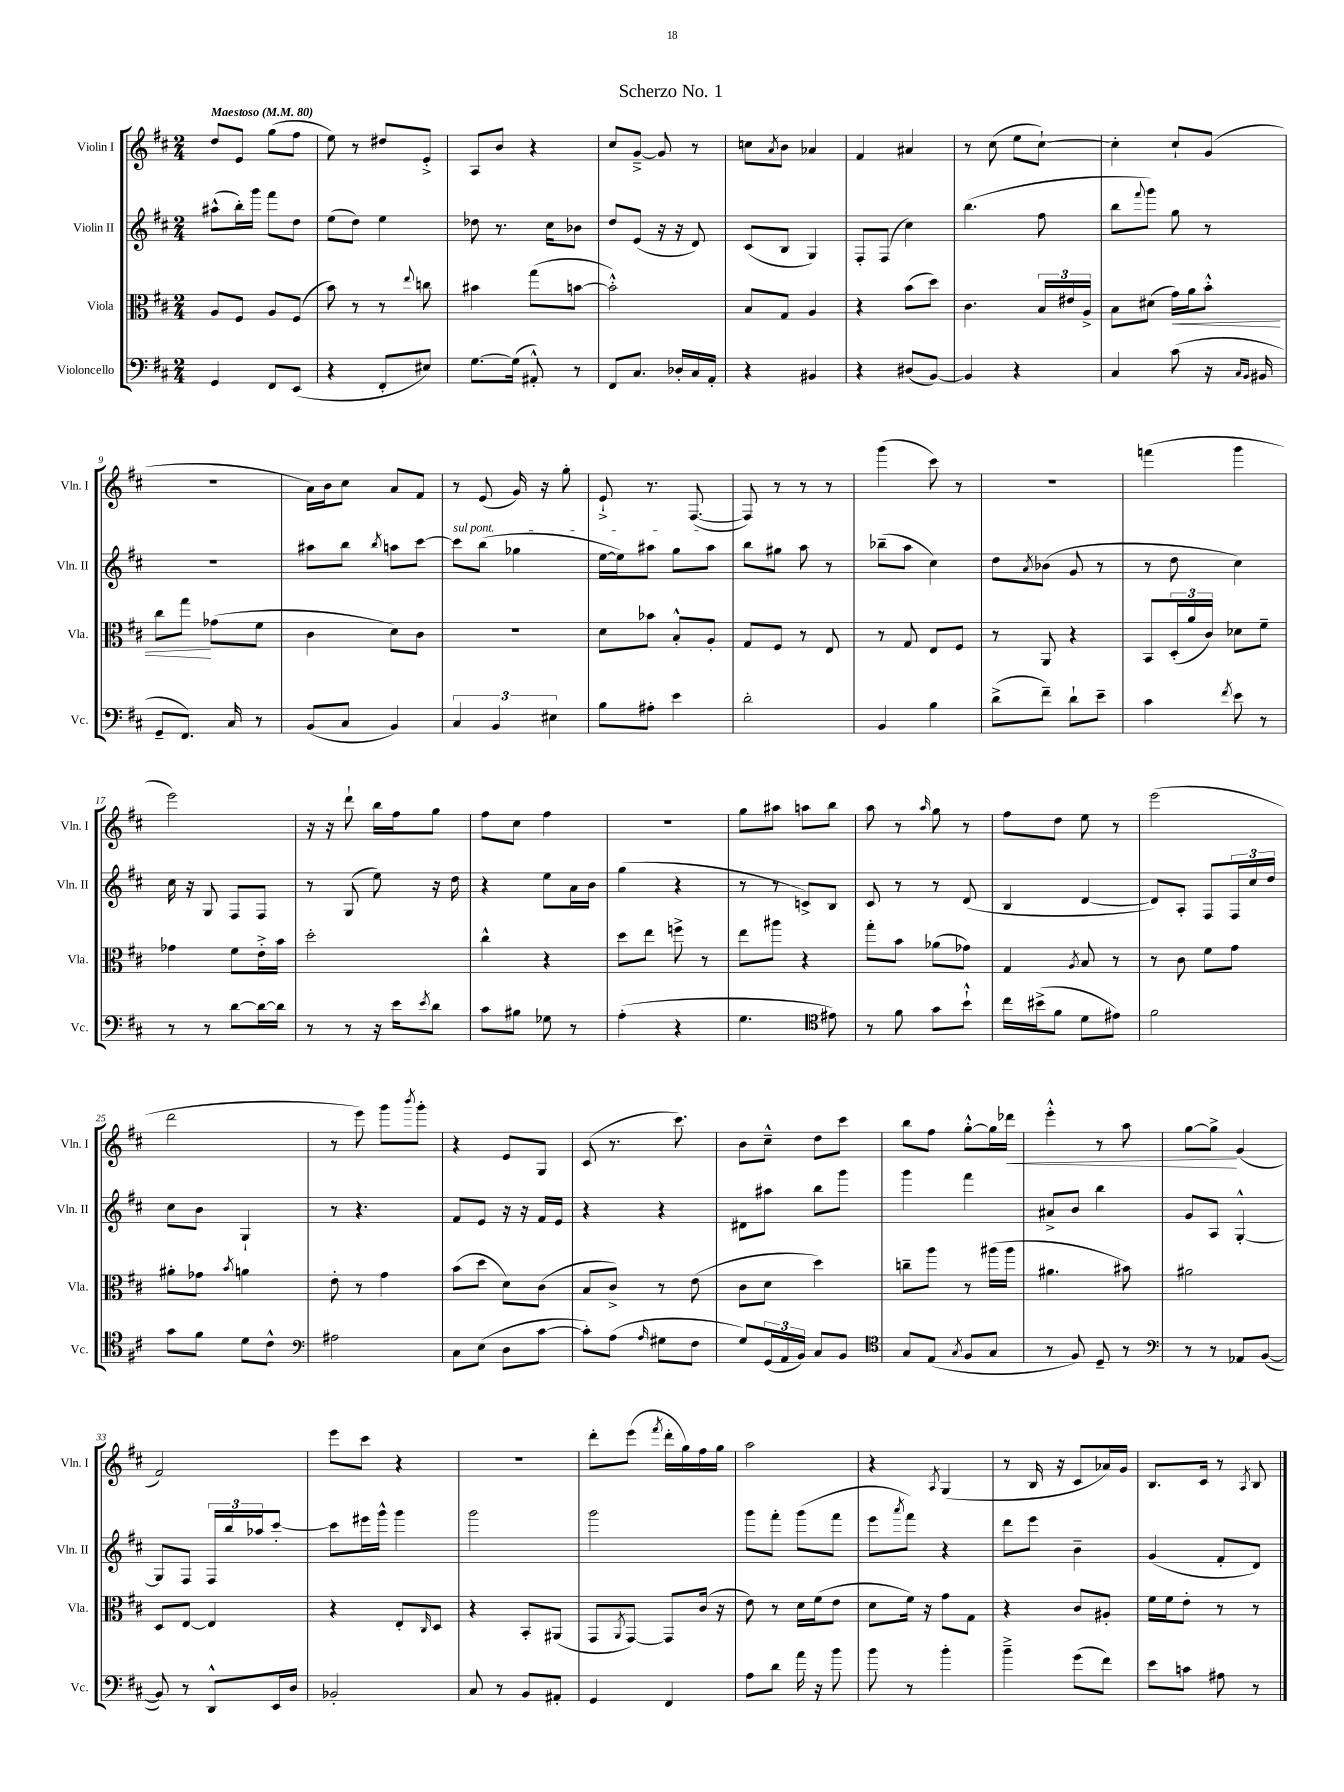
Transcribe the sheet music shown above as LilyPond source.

\header { title = "Scherzo No. 1" }
<<
\new StaffGroup <<
\new Staff = "s0" \with { instrumentName = "Violin I" shortInstrumentName = "Vln. I" } {
    \clef treble \key d \major \numericTimeSignature \time 2/4 \tempo "Maestoso" 4 = 80
    d''8 e'8 g''8( fis''8 |
    e''8) r8 dis''8 e'8-.-> |
    a8 b'8 r4 |
    cis''8 g'8~---> g'8 r8 |
    c''8 \acciaccatura { a'8 } b'8 aes'4 |
    fis'4 ais'4 |
    r8 cis''8( e''8 cis''8~-!) |
    cis''4-. cis''8-! g'8( |
    R2 |
    a'16) b'16 cis''8 a'8 fis'8 |
    r8 e'8( g'16) r16 g''8-. |
    e'8-!-> r8. fis8.~( |
    fis8) r8 r8 r8 |
    g'''4( cis'''8) r8 |
    r2 |
    f'''4( g'''4 |
    e'''2) |
    r16 r16 d'''8-! b''16 fis''16 g''8 |
    fis''8 cis''8 fis''4 |
    r2 |
    g''8 ais''8 a''8 b''8 |
    a''8 r8 \grace { a''16 } g''8 r8 |
    fis''8 d''8 e''8 r8 |
    e'''2( |
    d'''2 |
    r8 e'''8) g'''8 \acciaccatura { b'''8 } g'''8-. |
    r4 e'8 g8 |
    cis'8( r8. cis'''8.) |
    b'8 cis''8---^ d''8 cis'''8 |
    b''8 fis''8 g''8~-.-^ g''16 des'''16\< |
    e'''4-.-^ r8 a''8 |
    g''8~ g''8->\! g'4( |
    fis'2) |
    e'''8 cis'''8 r4 |
    R2 |
    d'''8-. e'''8( \acciaccatura { fis'''8 } d'''16-. g''16) fis''16 g''16 |
    a''2 |
    r4 \acciaccatura { a8 } g4( |
    r8 b16 r16 cis'8 aes'16) g'16 |
    b8. cis'16 r8 \acciaccatura { a8 } b8 \bar "|." |
}
\new Staff = "s1" \with { instrumentName = "Violin II" shortInstrumentName = "Vln. II" } {
    \clef treble \key d \major \numericTimeSignature \time 2/4
    ais''8-^( b''16-.) g'''16 fis'''8 d''8 |
    e''8( d''8) e''4 |
    des''8 r8. cis''16 bes'8 |
    d''8 e'8( r16 r16 d'8) |
    cis'8( b8 g4) |
    fis8-. fis8( cis''4) |
    b''4.( fis''8 |
    b''8 \appoggiatura { fis'''8 } g'''8) g''8 r8 |
    r2 |
    ais''8 b''8 \acciaccatura { b''8 } a''8 cis'''8~ |
    \once \override TextSpanner.bound-details.left.text = \markup { \italic "sul pont." } cis'''8\startTextSpan b''8( ges''4 |
    e''16~ e''16) ais''8 g''8 ais''8\stopTextSpan |
    b''8 gis''8 a''8 r8 |
    bes''8--( a''8 cis''4) |
    d''8 \acciaccatura { a'8 } bes'8( g'8 r8 |
    r8 d''8 cis''4) |
    cis''16 r16 g8 fis8 fis8 |
    r8 g8( e''8) r16 d''16 |
    r4 e''8 a'16 b'16 |
    g''4( r4 |
    r8 r8 c'8->) b8 |
    cis'8 r8 r8 d'8( |
    b4 d'4~ |
    d'8) a8-. fis8 \tuplet 3/2 { fis16 cis''16 d''16 } |
    cis''8 b'8 g4-! |
    r8 r4. |
    fis'8 e'8 r16 r16 fis'16 e'16 |
    r4 r4 |
    dis'8 ais''8 b''8 g'''8 |
    g'''4 fis'''4 |
    ais'8-> b'8 b''4 |
    g'8 a8 g4~-.-^ |
    g8 fis8 \tuplet 3/2 { fis16 b''16 aes''16 } cis'''8~-. |
    cis'''8 eis'''16 g'''16-^ g'''4 |
    g'''2 |
    g'''2 |
    g'''8 fis'''8-. g'''8( fis'''8 |
    e'''8 \acciaccatura { a'''8 } fis'''8) r4 |
    d'''8 e'''8 b'4-- |
    g'4( fis'8-. d'8) \bar "|." |
}
\new Staff = "s2" \with { instrumentName = "Viola" shortInstrumentName = "Vla." } {
    \clef alto \key d \major \numericTimeSignature \time 2/4
    a8 fis8 a8 fis8( |
    b'8) r8 r8 \appoggiatura { e''8 } c''8 |
    bis'4 g''8( b'8~ |
    b'2-.-^) |
    b8 g8 a4 |
    r4 b'8( d''8) |
    cis'4. \tuplet 3/2 { b16 eis'16 a16-> } |
    b8 dis'8( g'16\<) a'16 b'8-.-^ |
    cis''8 g''8\! ges'8( fis'8 |
    cis'4 d'8) cis'8 |
    R2 |
    d'8 bes'8 b8-.-^ a8-. |
    g8 fis8 r8 e8 |
    r8 g8 e8 fis8 |
    r8 a,8 r4 |
    b,8 \tuplet 3/2 { d16-.( a'16 cis'16) } des'8 fis'8-- |
    ges'4 fis'8 e'16-.-> b'16 |
    d''2-. |
    cis''4-^ r4 |
    d''8 e''8 f''8-> r8 |
    e''8 ais''8 r4 |
    g''8-. b'8 aes'8( ges'8) |
    g4 \acciaccatura { a8 } b8 r8 |
    r8 cis'8 fis'8 g'8 |
    ais'8-. ges'8 \acciaccatura { b'8 } a'4 |
    e'8-. r8 g'4 |
    b'8( d''8 d'8) cis'8( |
    b8 cis'8->) r8 e'8( |
    cis'8 d'8 d''4) |
    c''8-- a''8 r8 ais''16( ais''16 |
    ais'4. bis'8) |
    ais'2 |
    d8 e8~ e4 |
    r4 e8-. \grace { cis16 } d8 |
    r4 b,8-. ais,8( |
    g,8 \acciaccatura { a,8 } g,8~) g,8 cis'16( r16 |
    e'8) r8 d'16 fis'16( e'8 |
    d'8 fis'16) r16 g'8 g8 |
    r4 cis'8 ais8-. |
    fis'16 fis'16 e'8-. r8 r8 \bar "|." |
}
\new Staff = "s3" \with { instrumentName = "Violoncello" shortInstrumentName = "Vc." } {
    \clef bass \key d \major \numericTimeSignature \time 2/4
    g,4 fis,8 e,8( |
    r4 fis,8-. eis8) |
    g8.~ g16( ais,8-.-^) r8 |
    fis,8 cis8. des16-. cis16 a,16-. |
    r4 bis,4 |
    r4 dis8( b,8~) |
    b,4 r4 |
    cis4 cis'8( r16 \grace { cis16 b,16 } bis,16 |
    g,8-- fis,8.) cis16 r8 |
    b,8( cis8 b,4) |
    \tuplet 3/2 { cis4 b,4 eis4 } |
    b8 ais8-. e'4 |
    d'2-. |
    b,4 b4 |
    d'8->( fis'8--) d'8-! e'8-- |
    cis'4 \acciaccatura { fis'8 } e'8 r8 |
    r8 r8 d'8~ d'16~ d'16 |
    r8 r8 r16 e'16 \acciaccatura { e'8 } d'8 |
    cis'8 bis8 ges8 r8 |
    a4-.( r4 |
    g4. \clef tenor eis'8) |
    r8 fis'8 g'8 b'8-!-^ |
    cis''16 bis'16->( fis'8 d'8 eis'8) |
    fis'2 |
    g'8 fis'8 d'8 cis'8-^ |
    \clef bass ais2 |
    cis8 e8( d8 cis'8~ |
    cis'8-.) a8( \grace { a16 } gis8 fis8 |
    g8) \tuplet 3/2 { g,16( a,16 b,16) } cis8 b,8 |
    \clef tenor g8 e8( \acciaccatura { g8 } fis8 g8 |
    r8 fis8) d8-- r8 |
    \clef bass r8 r8 aes,8 b,8~( |
    b,8) r8 d,8-^ e,16 d16 |
    bes,2-. |
    cis8 r8 b,8 ais,8-. |
    g,4 fis,4 |
    a8 d'8 a'16 r16 b'8 |
    b'8 r8 b'4-. |
    b'4---> g'8( fis'8) |
    e'8 c'8 ais8 r8 \bar "|." |
}
>>
>>
